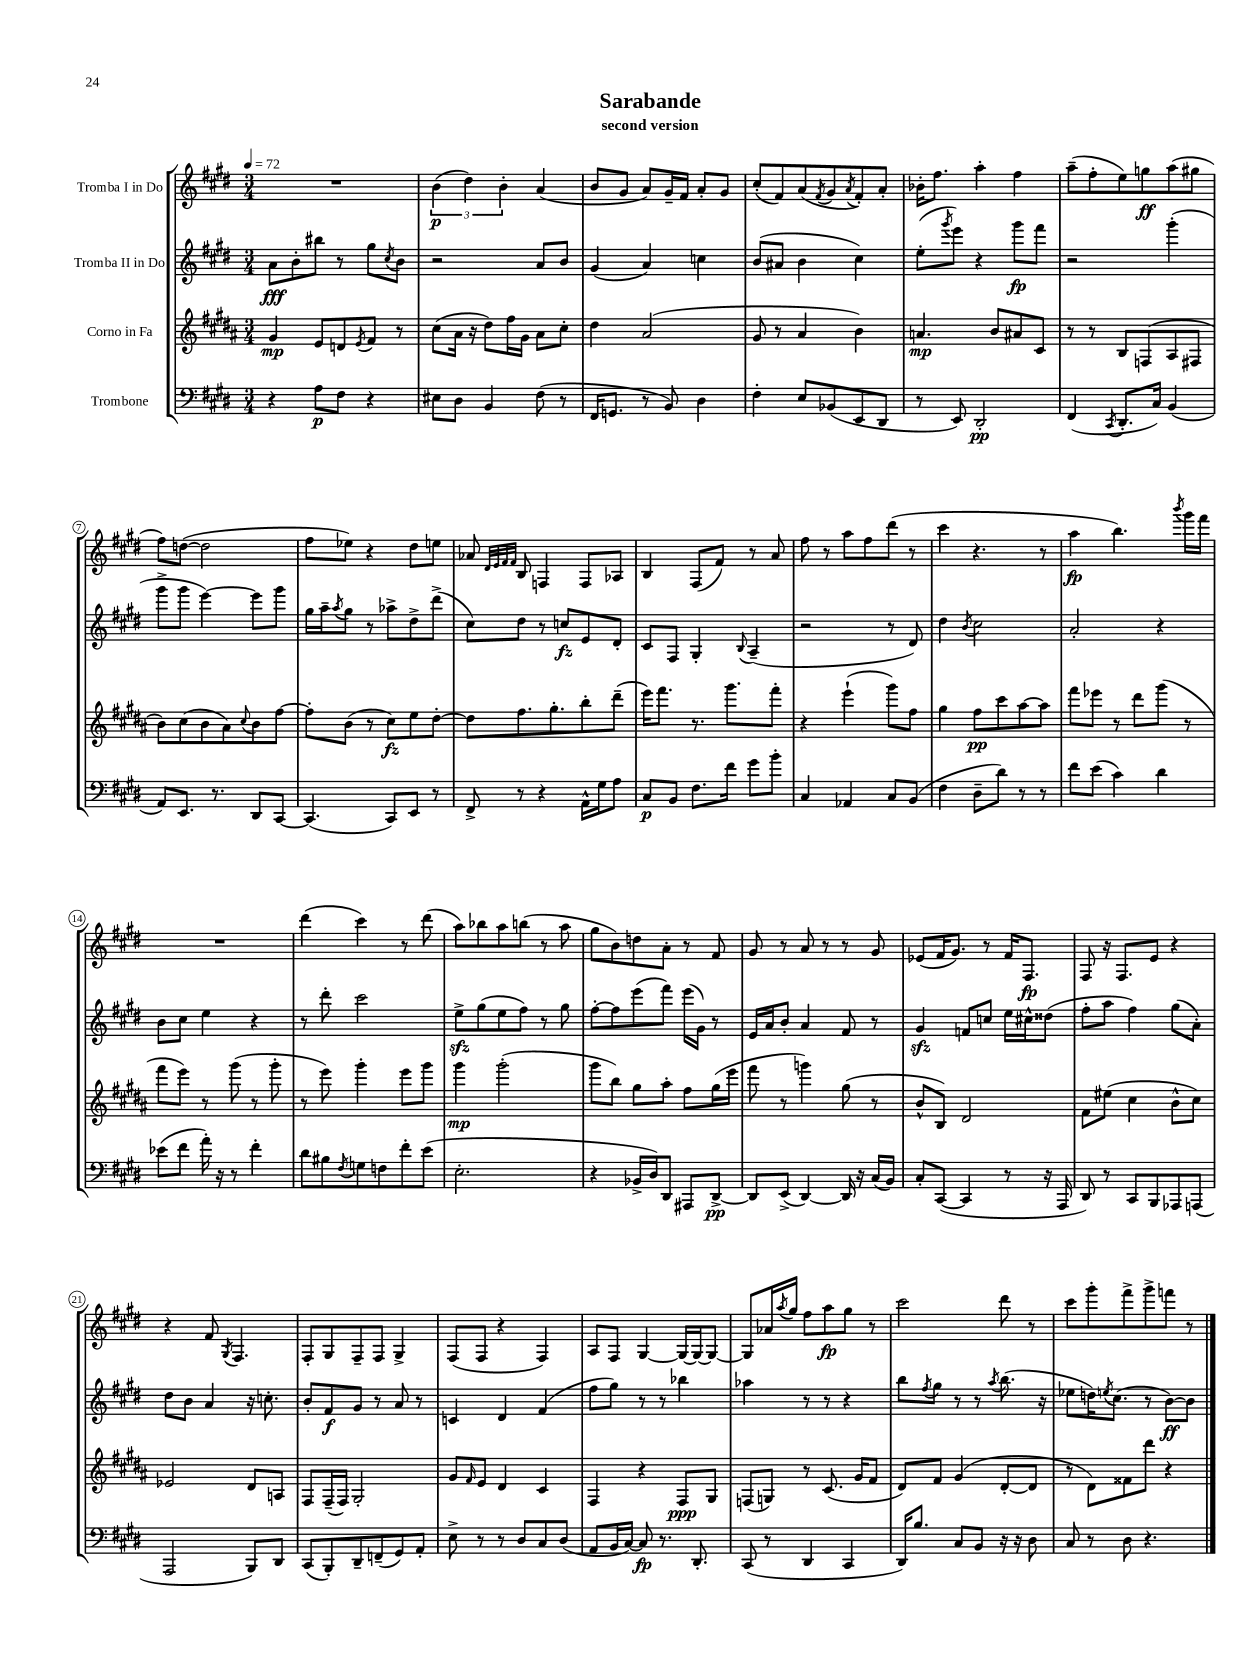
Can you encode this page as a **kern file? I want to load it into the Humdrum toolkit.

**kern	**kern	**kern	**kern
*staff4	*staff3	*staff2	*staff1
*clefF4	*clefG2	*clefG2	*clefG2
*k[f#c#g#d#]	*k[f#c#g#d#a#]	*k[f#c#g#d#]	*k[f#c#g#d#]
*M3/4	*M3/4	*M3/4	*M3/4
*MM72	*MM72	*MM72	*MM72
4r	4g#	8a	2.r
.	.	8b'	.
8A	8e	8bb#	.
8F#	8d	8r	.
.	8qe	.	.
4r	8f#	8gg#	.
.	.	8qcc#	.
.	8r	8b	.
=	=	=	=
8E#	(8cc#	2r	(6b
8D#	16a#	.	.
.	.	.	6dd#)
.	16r	.	.
4BB	8dd#)	.	.
.	.	.	6b'
.	16ff#	.	.
.	16g#	.	.
(8F#	8a#	8a	(4a
8r	8cc#'	8b	.
=	=	=	=
16FF#	4dd#	(4g#	8b
8.GG	.	.	.
.	.	.	8g#
8r	(2a#	4a)	8a)
8BB)	.	.	16g#~
.	.	.	16f#
4D#	.	4cc	8a'
.	.	.	8g#
=	=	=	=
4F#'	8g#	(8b	(8cc#'
.	8r	8a#	8f#)
8E	4a#	4b	(8a
.	.	.	8qf#
(8BB-	.	.	8g#
.	.	.	8qa
8EE	4b)	4cc#)	8f#')
8DD#	.	.	8a'
=	=	=	=
8r	4.a	(8ee'	16b-'
.	.	.	8.ff#
.	.	8qggg#	.
8EE)	.	8eee)	.
2DD#'	.	4r	4aa'
.	8b	.	.
.	8a#	8ggg#	4ff#
.	8c#	8fff#	.
=	=	=	=
(4FF#	8r	2r	(8aa~
.	8r	.	8ff#'
8qCC#	.	.	.
8.DD#'	8B	.	8ee)
.	(8F	.	8gg
16C#)	.	.	.
(4BB	8A#	(4ggg#'	(8aa
.	8F#	.	8gg#
=	=	=	=
8AA)	8b)	8ggg#^	8ff#)
8.EE	(8cc#	8ggg#	([8dd
.	8b	[4eee)	2dd]
8.r	.	.	.
.	8a#)	.	.
.	8qqcc#	.	.
8DD#	8b	8eee]	.
[8CC#	[8ff#	8ggg#	.
=	=	=	=
(4.CC#]	8ff#']	16gg#	8ff#
.	.	16aa~	.
.	.	8qaa	.
.	(8b	8gg#	8ee-)
.	8r	8r	4r
8CC#)	8cc#)	8aa-^	.
8EE	8ee	8dd#^	8dd#
8r	[8dd#'	(8ddd#^	8ee
=	=	=	=
8FF#^	8dd#]	8cc#)	8a-
.	.	.	32qqd#
.	.	.	32qqe
.	.	.	32qqf#
.	.	.	32qqf#
8r	8.ff#	8dd#	8B
4r	.	8r	4F
.	8.gg#'	.	.
.	.	8cc	.
16AA^^	8bb'	8e	8F
16G#	.	.	.
8A	(8ddd#~	8d#'	8A-
=	=	=	=
8C#	16eee)	8c#	4B
.	8.fff#	.	.
8BB	.	8F#	.
8.F#	8.r	4G#'	(8F#
.	.	.	8f#)
16f#	8.ggg#	.	.
.	.	8qqB	.
8g#	.	(4A~	8r
8b'	8fff#'	.	8a
=	=	=	=
4C#	4r	2r	8ff#
.	.	.	8r
4AA-	(4eee`	.	8aa
.	.	.	8ff#
8C#	8ggg#)	8r	(8ddd#
(8BB	8ff#	8d#)	8r
=	=	=	=
4F#	4gg#	4dd#	4ccc#
.	.	8qb	.
8D#~	8ff#	2cc#	4.r
8d#)	8ccc#	.	.
8r	[8aa#	.	.
8r	8aa#]	.	8r
=	=	=	=
8f#	8fff#	2a'	4aa
(8e	8eee-	.	.
4c#)	8r	.	4.bb)
.	8ddd#	.	.
4d#	(8ggg#	4r	.
.	.	.	8qbbb
.	8r	.	16ggg#
.	.	.	16fff#
=	=	=	=
(8e-	8fff#	8b	2.r
8f#	8eee)	8cc#	.
16a')	8r	4ee	.
16r	.	.	.
8r	(8ggg#	.	.
4f#'	8r	4r	.
.	8ggg#'	.	.
=	=	=	=
8d#	8r	8r	(4ddd#
8B#	8eee)	8ddd#'	.
8qF#	.	.	.
8G	4ggg#'	2ccc#	4ccc#)
8F	.	.	.
8f#'	8eee	.	8r
(8e	8ggg#	.	(8ddd#
=	=	=	=
2.E'	4ggg#	8ee^	8aa)
.	.	(8gg#	8bb-
.	(2ggg#'	8ee	8aa
.	.	8ff#)	(8bb
.	.	8r	8r
.	.	8gg#	8aa
=	=	=	=
4r	8ggg#	[8ff#'	8gg#
.	8bb)	8ff#]	8b)
16BB-^	8gg#	(8eee	8dd
16D#)	.	.	.
8DD#	8aa#'	8fff#)	8a'
8AAA#	8ff#	(16eee	8r
.	.	16g#)	.
[8DD#^	(16gg#	8r	8f#
.	16eee	.	.
=	=	=	=
8DD#]	8fff#	16e	8g#
.	.	16a	.
(8EE^	8r	8b'	8r
[4DD#)	4ggg)	4a	8a
.	.	.	8r
16DD#]	(8gg#	8f#	8r
16r	.	.	.
(16C#	8r	8r	8g#
16BB)	.	.	.
=	=	=	=
8C#'	8b^^	4g#	(8e-
([8CC#	8B)	.	16f#
.	.	.	8.g#)
4CC#]	2d#	8f	.
.	.	8cc	8r
8r	.	16ee	16f#
.	.	16cc#^^	8.F#
16r	.	(8dd##	.
16AAA	.	.	.
=	=	=	=
8DD#)	8f#	8ff#'	8F#
8r	(8ee#	8aa	16r
.	.	.	8.F#
8CC#	4cc#	4ff#)	.
8BBB	.	.	8e
8AAA-	8b^^	(8gg#	4r
(8AAA	8cc#)	8a')	.
=	=	=	=
2AAA	2e-	8dd#	4r
.	.	8b	.
.	.	4a	8f#
.	.	.	8qG#
.	.	.	4.F#
8BBB)	8d#	16r	.
.	.	8.cc'	.
8DD#	8A	.	.
=	=	=	=
(8CC#	8F#	8b'	8F#'
8BBB')	(16F#~	8f#	8G#
.	16F#)	.	.
8DD#~	2G#'	8g#	8F#~
(8FF~	.	8r	8F#
8GG#)	.	8a	4G#^
8AA'	.	8r	.
=	=	=	=
8E^	8g#	4c	(8F#
.	16qqf#	.	.
8r	8e	.	8F#
8r	4d#	4d#	4r
8D#	.	.	.
8C#	4c#	(4f#	4F#)
(8D#	.	.	.
=	=	=	=
8AA	4F#	8ff#	8A
16BB	.	8gg#)	8F#
[16C#)	.	.	.
8C#]	4r	8r	[4G#
8.r	.	8r	.
.	8F#	4bb-	16G#_
8.DD#'	.	.	16G#_
.	8G#	.	8G#_
=	=	=	=
(8CC#	(8F	4aa-	8G#]
8r	8G)	.	16a-
.	.	.	8qaa
.	.	.	16gg#
4DD#	8r	8r	8ff#
.	(8.c#	8r	8aa
4CC#	.	4r	8gg#
.	16g#	.	.
.	8f#	.	8r
=	=	=	=
16DD#)	8d#)	8bb	2ccc#
8.B	.	.	.
.	.	8qff#	.
.	8f#	8gg#	.
8C#	(4g#	8r	.
8BB	.	8r	.
.	.	8qaa	.
16r	[8d#'	(8.bb	8ddd#
16r	.	.	.
8D#	8d#]	.	8r
.	.	16r	.
=	=	=	=
8C#	8r	8ee-	8ccc#
8r	8d#)	16dd)	8ggg#'
.	.	8qee	.
.	.	(8.cc#	.
8D#	8f##	.	8fff#^
4.r	8ddd#	8r	8ggg#^
.	4r	[8b)	8fff
.	.	8b]	8r
==	==	==	==
*-	*-	*-	*-
